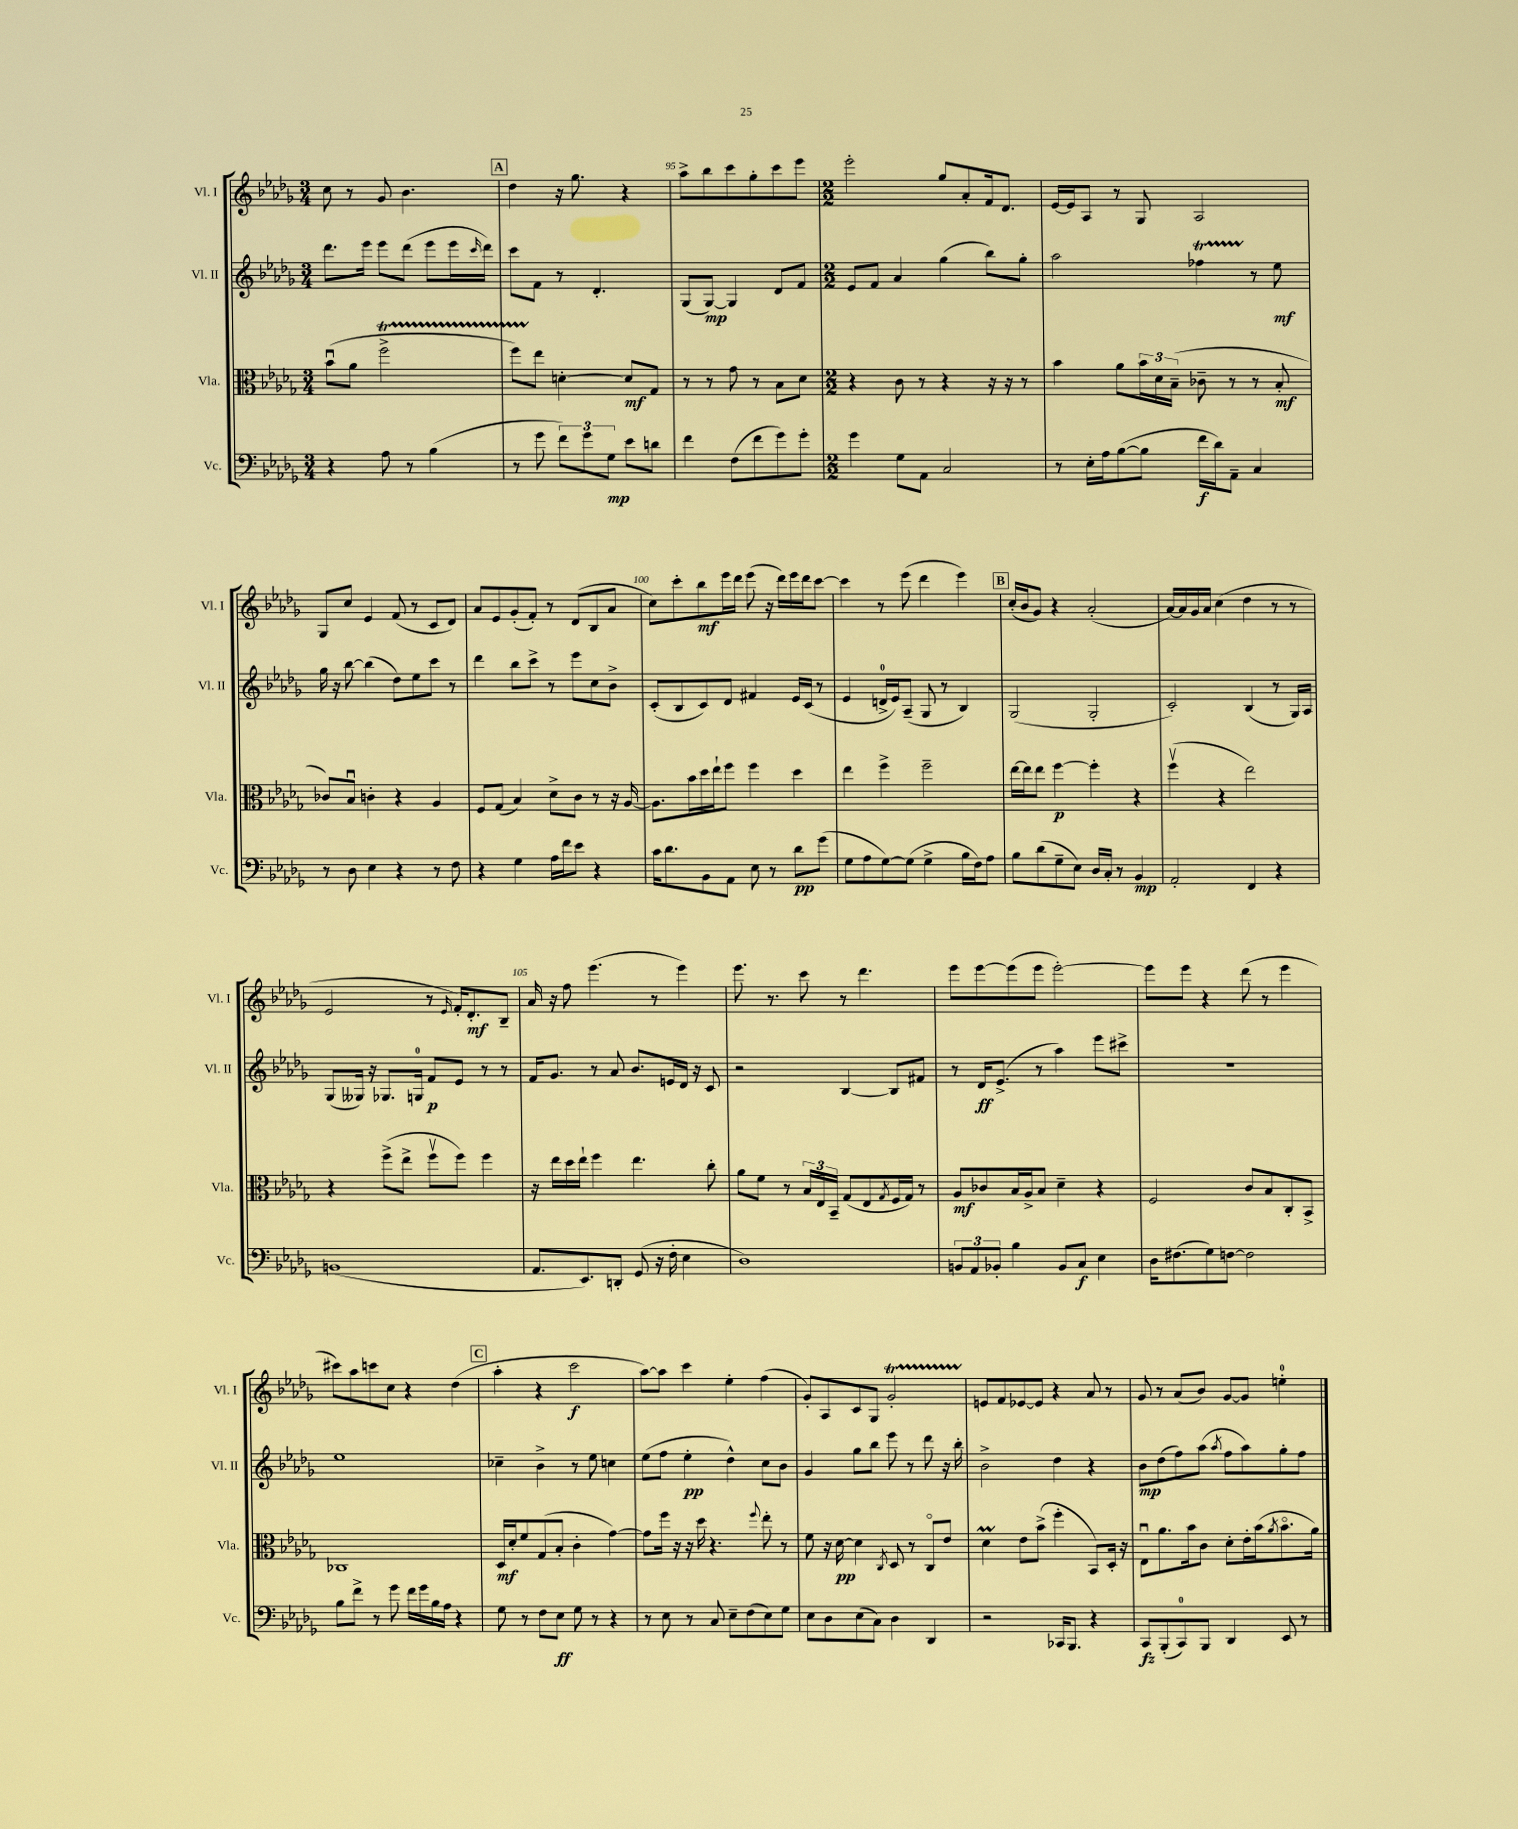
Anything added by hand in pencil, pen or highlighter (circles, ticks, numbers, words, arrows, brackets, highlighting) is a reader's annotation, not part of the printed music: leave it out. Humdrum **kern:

**kern	**kern	**kern	**kern
*staff4	*staff3	*staff2	*staff1
*clefF4	*clefC3	*clefG2	*clefG2
*k[b-e-a-d-g-]	*k[b-e-a-d-g-]	*k[b-e-a-d-g-]	*k[b-e-a-d-g-]
*M3/4	*M3/4	*M3/4	*M3/4
4r	(8b-u	8.ddd-	8cc
.	8a-	.	8r
.	.	16eee-	.
8A-	2ff^	8eee-	8g-
8r	.	(8ddd-	4.b-
(4B-	.	8eee-	.
.	.	16eee-	.
.	.	16qqccc	.
.	.	16ddd-)	.
=	=	=	=
8r	8ff)	8ccc	4dd-
8g-	8ee-	8f	.
12f)	[4d'	8r	16r
.	.	.	8.gg-
12g-	.	.	.
.	.	4.d-'	.
12G-	.	.	.
8e-	8d]	.	4r
8d	8G-	.	.
=	=	=	=
4f	8r	(8G-	8aa-^
.	8r	[8G-)	8bb-
(8F	8g-	4G-]	8ccc
8f	8r	.	8gg-'
8g-)	8B-	8d-	8ccc
8g-'	8d-	8f	8eee-
=	=	=	=
*M2/2	*M2/2	*M2/2	*M2/2
4g-	4r	8e-	2eee-'
.	.	8f	.
8G-	8c	4a-	.
8AA-	8r	.	.
2C	4r	(4gg-	8gg-
.	.	.	8a-'
.	16r	8bb-)	16f
.	16r	.	8.d-
.	8r	8gg-'	.
=	=	=	=
8r	4b-	2aa-	[16e-
.	.	.	16e-]
16E-'	.	.	8A-
16A-	.	.	.
([8B-	8a-	.	8r
8B-]	24b-	.	8G-
.	24d-	.	.
.	(24B-~	.	.
16f	8c-~	4ff-	2A-
16d-)	.	.	.
8AA-~	8r	.	.
4C	8r	8r	.
.	8B-'	8ee-	.
=	=	=	=
8r	8c-)	16gg-	8G-
.	.	16r	.
8D-	8B-u	[8bb-	8cc
4E-	4c'	(4bb-]	4e-
4r	4r	8dd-)	(8f
.	.	8ee-	8r
8r	4A-	8ccc	8c
8F	.	8r	8d-)
=	=	=	=
4r	8F	4ddd-	8a-
.	(8G-	.	8e-
4G-	4B-)	8bb-	(8g-'
.	.	8ccc^	8f')
16A-	8d-^	8r	8r
16f	.	.	.
8e-	8c	8eee-	(8d-
4r	8r	8cc	8B-
.	16r	8b-^	8a-
.	[16A-	.	.
=	=	=	=
16c	8.A-]	(8c'	8cc)
8.d-	.	.	.
.	.	8B-	8ccc'
.	16b-	.	.
8BB-	16dd-	8c)	8bb-
.	16ee-`	.	.
8AA-	8ff	8d-	16eee-
.	.	.	16ddd-
8E-	4ff	4f#	(8eee-
8r	.	.	16r
.	.	.	16ddd-)
8d-	4dd-	16e-	16eee-
.	.	(16c	16ddd-
(8g-	.	8r	[8ccc
=	=	=	=
8G-	4ee-	4e-	4ccc]
8A-	.	.	.
[8G-)	4ff^	16d^	8r
.	.	16e-)	.
(8G-]	.	(8A-~	(8eee-
4G-^	2ff~	8G-	4ddd-
.	.	8r	.
16B-	.	4B-)	4eee-)
16F)	.	.	.
8A-	.	.	.
=	=	=	=
8B-	[16ee-	(2G-	(16cc'
.	16ee-]	.	16b-
(8d-	8ee-	.	8g-)
8G-~	[4ff	.	4r
8E-)	.	.	.
16D-	4ff']	2G-'	(2a-'
16C'	.	.	.
8r	.	.	.
4BB-	4r	.	.
=	=	=	=
2AA-'	(4ffv	2c')	[16a-)
.	.	.	16a-]
.	.	.	16g-
.	.	.	16a-
.	4r	.	(4cc
4FF	2ee-)	(4B-	4dd-
4r	.	8r	8r
.	.	16G-)	8r
.	.	16A-	.
=	=	=	=
(1BB	4r	(8G-	2e-
.	.	16G--)	.
.	.	16r	.
.	(8ff^	8.G-	.
.	8ee-^	.	.
.	.	16G	.
.	8ffv	8f	8r
.	.	.	16qqe-
.	8ff)	8e-	16f')
.	.	.	8.d-'
.	4ff	8r	.
.	.	8r	8B-~
=	=	=	=
8.AA-	16r	16f	16a-
.	16ee-	8.g-	16r
.	16dd-	.	8ff
8.EE-)	16ee-`	.	.
.	4ff	8r	(4.eee-
8DD'	.	8a-	.
(8GG-	4.ee-	8.b-	.
16r	.	.	8r
16F'	.	16e	.
4E-	.	16d-	4eee-)
.	.	16r	.
.	8cc'	8c	.
=	=	=	=
1D-)	8a-	2r	8.eee-
.	8f	.	.
.	.	.	8.r
.	8r	.	.
.	24B-	.	8ccc
.	24E-	.	.
.	24BB-~	.	.
.	(8G-	[4B-	8r
.	8E-	.	4.ddd-
.	8qG-	.	.
.	16F	8B-]	.
.	16G-)	.	.
.	8r	8f#	.
=	=	=	=
12BB	8A-	8r	8eee-
12AA-	.	.	.
.	8c-	16d-	[8eee-
12BB-'	.	.	.
.	.	(8.e-^	.
4B-	16B-	.	(8eee-]
.	16A-^	.	.
.	8B-	8r	8eee-
8BB-	4d-~	4aa-)	[2eee-')
8C	.	.	.
4E-	4r	8eee-	.
.	.	8ccc#^	.
=	=	=	=
16D-	2F	1r	8eee-]
(8.F#	.	.	.
.	.	.	8eee-
8G-)	.	.	4r
[8F	.	.	.
2F]	8c	.	(8ddd-
.	8B-	.	8r
.	8C'	.	4eee-
.	8BB-^	.	.
=	=	=	=
8B-	1C-	1ee-	8ccc#)
8f^	.	.	8aa-
8r	.	.	8ccc
8g-	.	.	8cc
16f	.	.	4r
16g-	.	.	.
16B-	.	.	.
16A-	.	.	.
4r	.	.	(4dd-
=	=	=	=
8G-	16D-	4cc-~	4aa-'
.	16d-'	.	.
8r	8f	.	.
8F	(8G-	4b-^	4r
8E-	8B-'	.	.
8G-	4c'	8r	2ccc
8r	.	8ee-	.
4r	[4g-)	4cc	.
=	=	=	=
8r	8g-]	(8ee-	[8aa-)
8E-	16ff	8ff	8aa-]
.	16r	.	.
8r	16r	4ee-'	4ccc
.	16dd-	.	.
8C	4.r	.	.
8E-~	.	4dd-^^)	4ee-'
(8F	.	.	.
.	8qqff	.	.
8E-)	8ee-'	8cc	(4ff
8G-	8r	8b-	.
=	=	=	=
8E-	8f	4g-	8g-')
8D-	16r	.	8A-
.	[16d-	.	.
(8E-	4d-]	8gg-	8c
8C)	.	8bb-	8G-
.	8qC	.	.
4D-	8D-	8eee-	2g-'
.	8r	8r	.
4DD-	8Co	8ddd-	.
.	8e-	16r	.
.	.	16bb-'	.
=	=	=	=
2r	4d-	2b-^	8e
.	.	.	8f
.	8e-	.	[8e-
.	(8b-^	.	8e-]
16CC-	4ff'	4dd-	4r
8.BBB-	.	.	.
4r	8BB-)	4r	8a-
.	16D-'	.	8r
.	16r	.	.
=	=	=	=
8CC	8E-u	8b-	8g-
(8BBB-'	8.a-	(8dd-	8r
8CC)	.	8ff)	(8a-
.	16b-	.	.
8BBB-	8c	(8aa-	8b-)
.	.	8qaa-	.
4DD-	8d-'	8ff	[8g-
.	16e-'	8aa-)	8g-]
.	(16b-	.	.
.	8qa-	.	.
8EE-	8.b-o	8gg-'	4ee'
8r	.	8ff	.
.	16a-)	.	.
==	==	==	==
*-	*-	*-	*-
